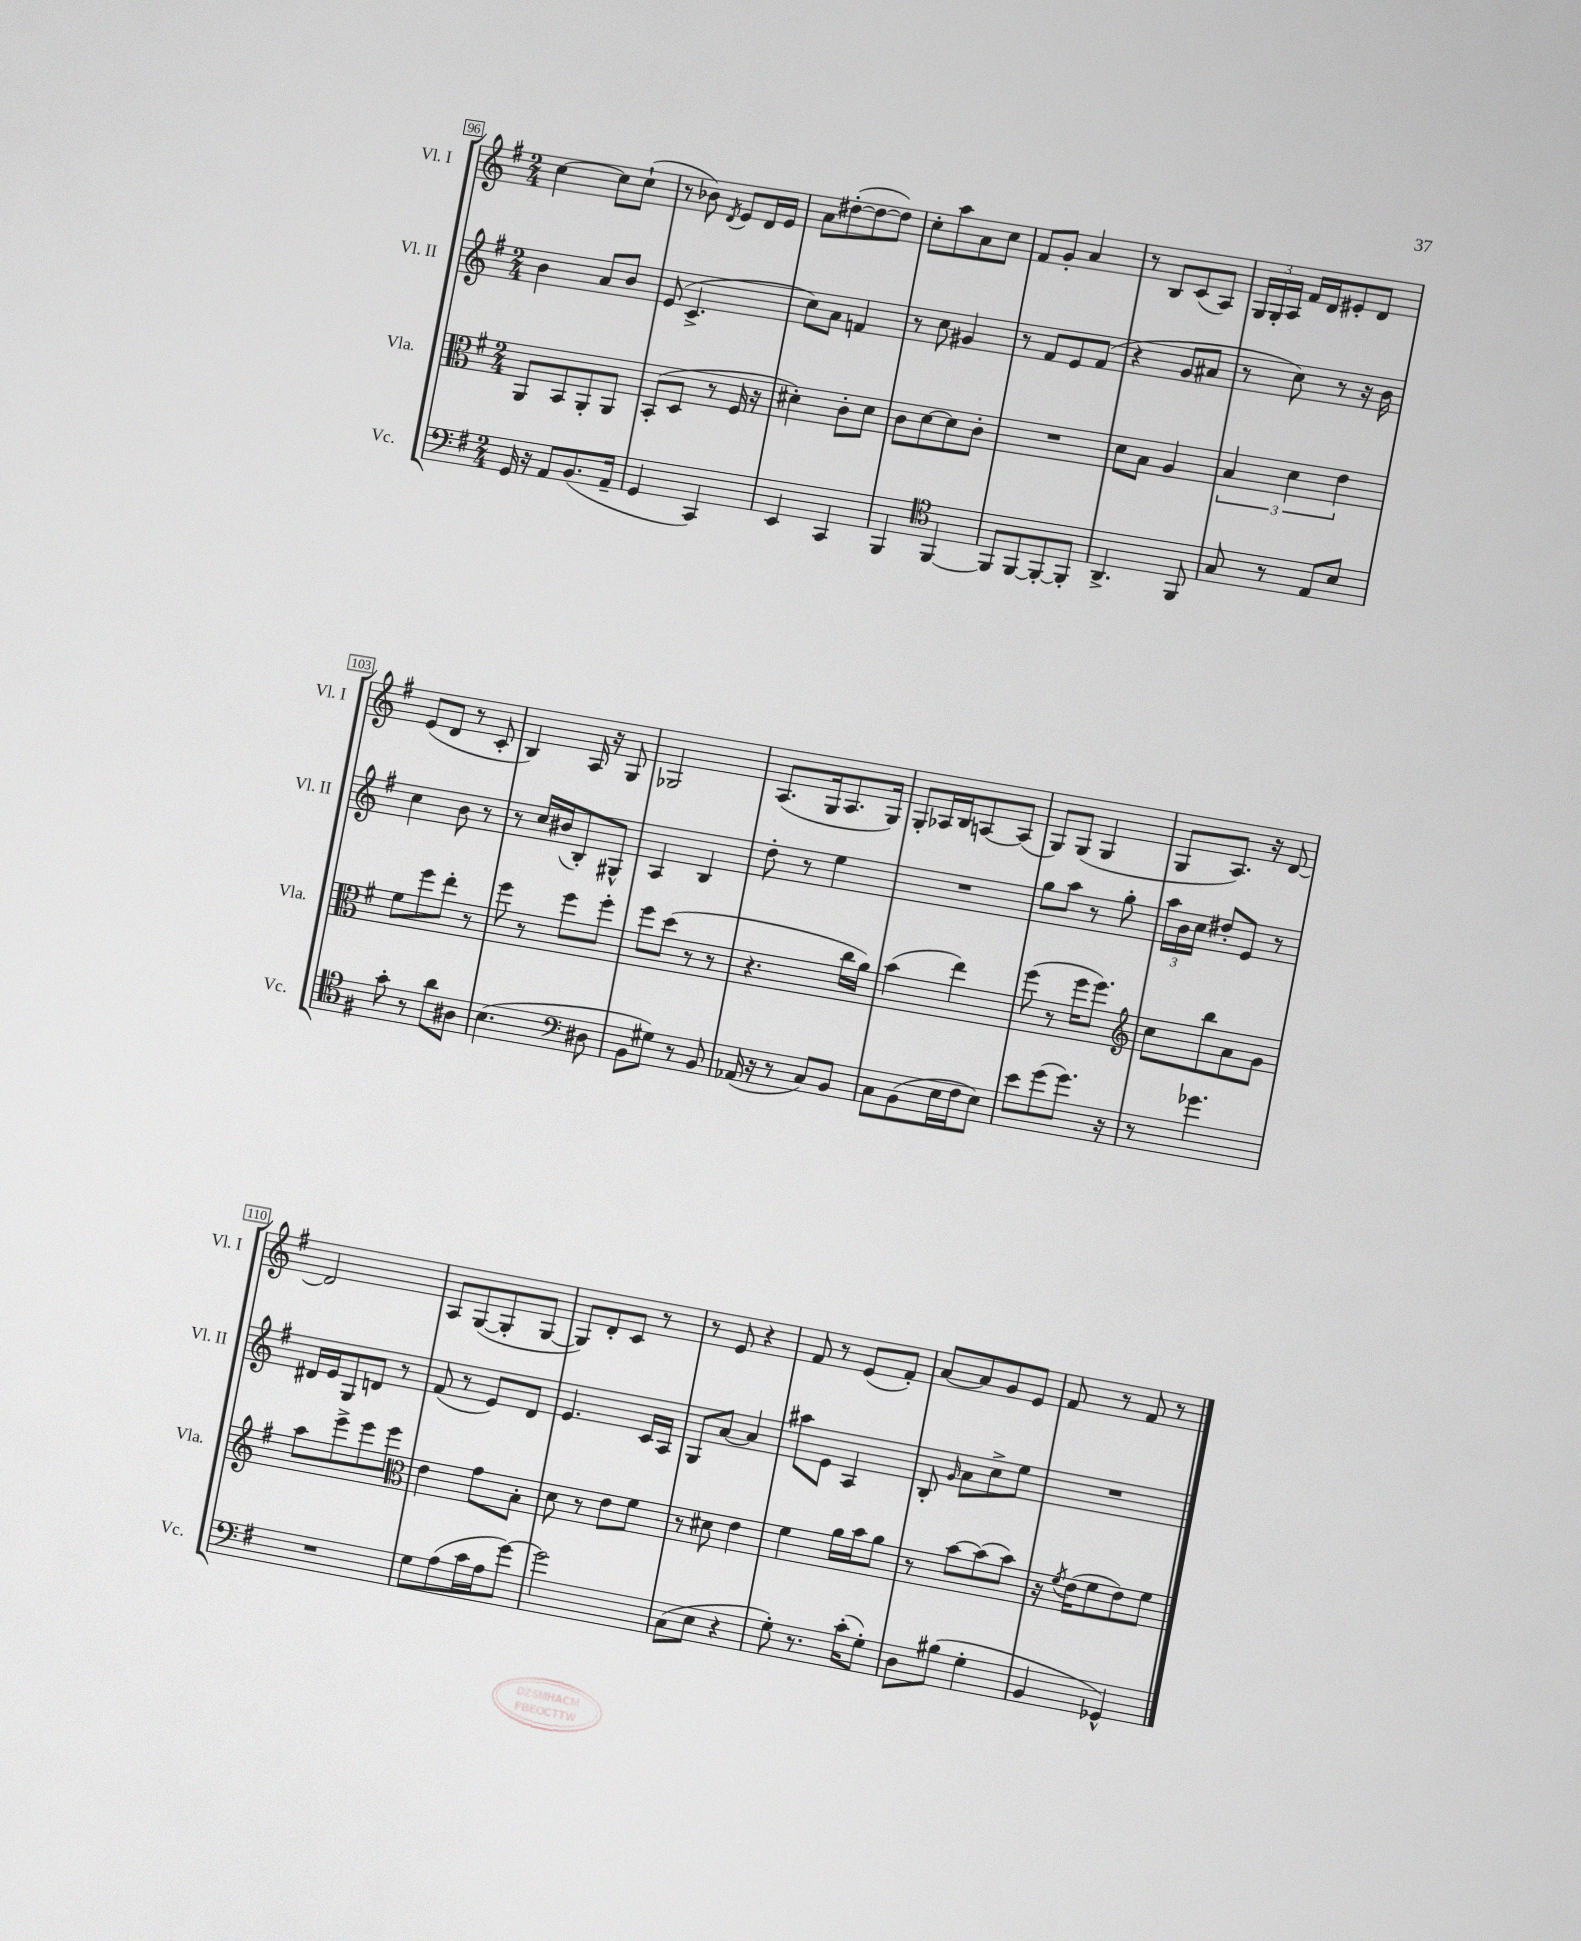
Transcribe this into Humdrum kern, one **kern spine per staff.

**kern	**kern	**kern	**kern
*part4	*part3	*part2	*part1
*staff4	*staff3	*staff2	*staff1
*I"Vc.	*I"Vla.	*I"Vl. II	*I"Vl. I
*I'Vc.	*I'Vla.	*I'Vl. II	*I'Vl. I
*clefF4	*clefC3	*clefG2	*clefG2
*k[f#]	*k[f#]	*k[f#]	*k[f#]
*M2/4	*M2/4	*M2/4	*M2/4
=96	=96	=96	=96
16GG/	8AA/L	4b\	[4cc\
16r	.	.	.
8AA/L	8BB/	.	.
(8.BB/	8AA'/	8a/L	8cc\L]
.	8AA/J	8b/J	(8cc`\J
16AA~/Jk	.	.	.
=97	=97	=97	=97
4GG/	(8BB'/L	(8e/	8r
.	8D/J	4.c^/	8b-X\)
.	.	.	8qd/
4CC/)	8r	.	8e/L
.	16F#/	.	16d/L
.	16r	.	16e/JJ
=98	=98	=98	=98
4EE/	4d#X'\)	8cc\L)	8a\L
.	.	8a\J	([8dd#X'\
4CC/	8c'\L	4fn/	8dd#\_
.	8d#\J	.	8dd#\J])
=99	=99	=99	=99
4BBB/	8c\L	8r	8cc'\L
.	[8d\	8cc\	8aa\
*clefC4	*	*	*
[4FF#/	8d\]	4g#X/	8a\
.	8c'\J	.	8cc\J
=100	=100	=100	=100
8FF#/L]	2r	8r	8f#/L
[8FF#/	.	8f#/L	8g'/J
8FF#'/_	.	8e/	4a/
8FF#'/J]	.	(8f#/J	.
=101	=101	=101	=101
4.AA^/	8d\L	4r	8r
.	8B\J	.	8B/L
.	4A/	8g/L	(8c/
8FF#/	.	8a#X/J	8A/J)
=102	=102	=102	=102
8G/	6B/	8r	24G/LL
.	.	.	24G'/
.	.	.	24A/JJ
8r	.	8cc\)	16f#/LL
.	6d\	.	.
.	.	.	16d/J
8E/L	.	8r	8e#X'/
.	6e\	.	.
8B/J	.	16r	8d/J
.	.	16b\	.
!!LO:LB:g=z
=103	=103	=103	=103
8g'\	8f#\L	4cc\	(8e/L
8r	8ff#\	.	8d/J
8a\L	8ee'\J	8b\	8r
8A#X\J	8r	8r	8c'/
=104	=104	=104	=104
(4.B\	8ff#\	8r	4B/)
.	8r	16cc/LL	.
.	.	(16b#X/J	.
.	8ff#\L	8B'/)	16A/
.	.	.	16r
*clefF4	*	*	*
8D#X\	8ff#'\J	8G#X^^/J	8G/
=105	=105	=105	=105
8BB\L	8ff#\L	4A/	2G-X/
8G#X\J)	(8dd\J	.	.
8r	8r	4B/	.
8BB/	8r	.	.
=106	=106	=106	=106
(16AA-X/	4.r	8dd'\	(8.A/L
16r	.	.	.
8r	.	8r	.
.	.	.	16G/k
8C/L)	.	4ee\	8.A/
8BB/J	16cc\LL	.	.
.	16a\JJ)	.	16G/Jk)
=107	=107	=107	=107
8C\L	(4b\	2r	8G'/L
(8BB\	.	.	16A-X/L
.	.	.	16B/J
16E\L	4ee\)	.	[8An/
16F#\J	.	.	.
8E\J)	.	.	(8A/J]
=108	=108	=108	=108
8e\L	(8ff#\	8gg\L	8G/L)
(8g\	8r	8aa\J	(8G/J
8.g\J)	16ff#\KL	8r	4G/
.	8.ff#\J)	.	.
.	.	8gg'\	.
16r	.	.	.
=109	=109	=109	=109
*	*clefG2	*	*
8r	8cc\L	24aa\LL	8G/L
.	.	24b\	.
.	.	24cc\JJ	.
4.g-X\	8bb\	8dd#X'/L	8.A/J)
.	8a\	8e/J	.
.	.	.	16r
.	8g\J	8r	[8d/
!!LO:LB:g=z
=110	=110	=110	=110
2r	8aa\L	16d#X/LL	2d/]
.	.	16e/J	.
.	8eee^\	8G/	.
.	8eee\	8dn/J	.
.	8eee\J	8r	.
=111	=111	=111	=111
*	*clefC3	*	*
8G\L	4e\	(8f#/	8A/L
(8A\	.	8r	([8G/
16c\L	8g\L	8e/L)	8G'/]
16A\J	.	.	.
[8g\J)	8B'\J	8d/J	[8G/J
=112	=112	=112	=112
2g\]	8d\	4.e/	8G/L])
.	8r	.	8d'/
.	8e\L	.	8c/J
.	8f#\J	16c/LL	8r
.	.	16A/JJ	.
=113	=113	=113	=113
(8C\L	8r	8G/L	8r
8E\J	8d#X\	[8a/J	8e/
4r	4e\	4a/]	4r
=114	=114	=114	=114
8G'\)	4f#\	8aa#X\L	8f#/
8.r	.	8e\J	8r
.	16a\LL	4A/	(8e/L
(16c'\KL	16b\J	.	.
8G'\J)	8a\J	.	8f#'/J)
=115	=115	=115	=115
8D\L	8r	8B'/	[8a/L
.	.	16qqg/	.
(8B#X\J	[8b\L	8a\L	8a/]
4G'\	(8b\]	8cc^\	8g/
.	8b\J)	8ee\J	8e/J
=116	=116	=116	=116
4BB/	16r	2r	8f#/
.	8qf#/	.	.
.	(16e\KL	.	.
.	8f#\	.	8r
4GG-X^^/)	8e\)	.	8f#/
.	8f#\J	.	8r
==	==	==	==
*-	*-	*-	*-
